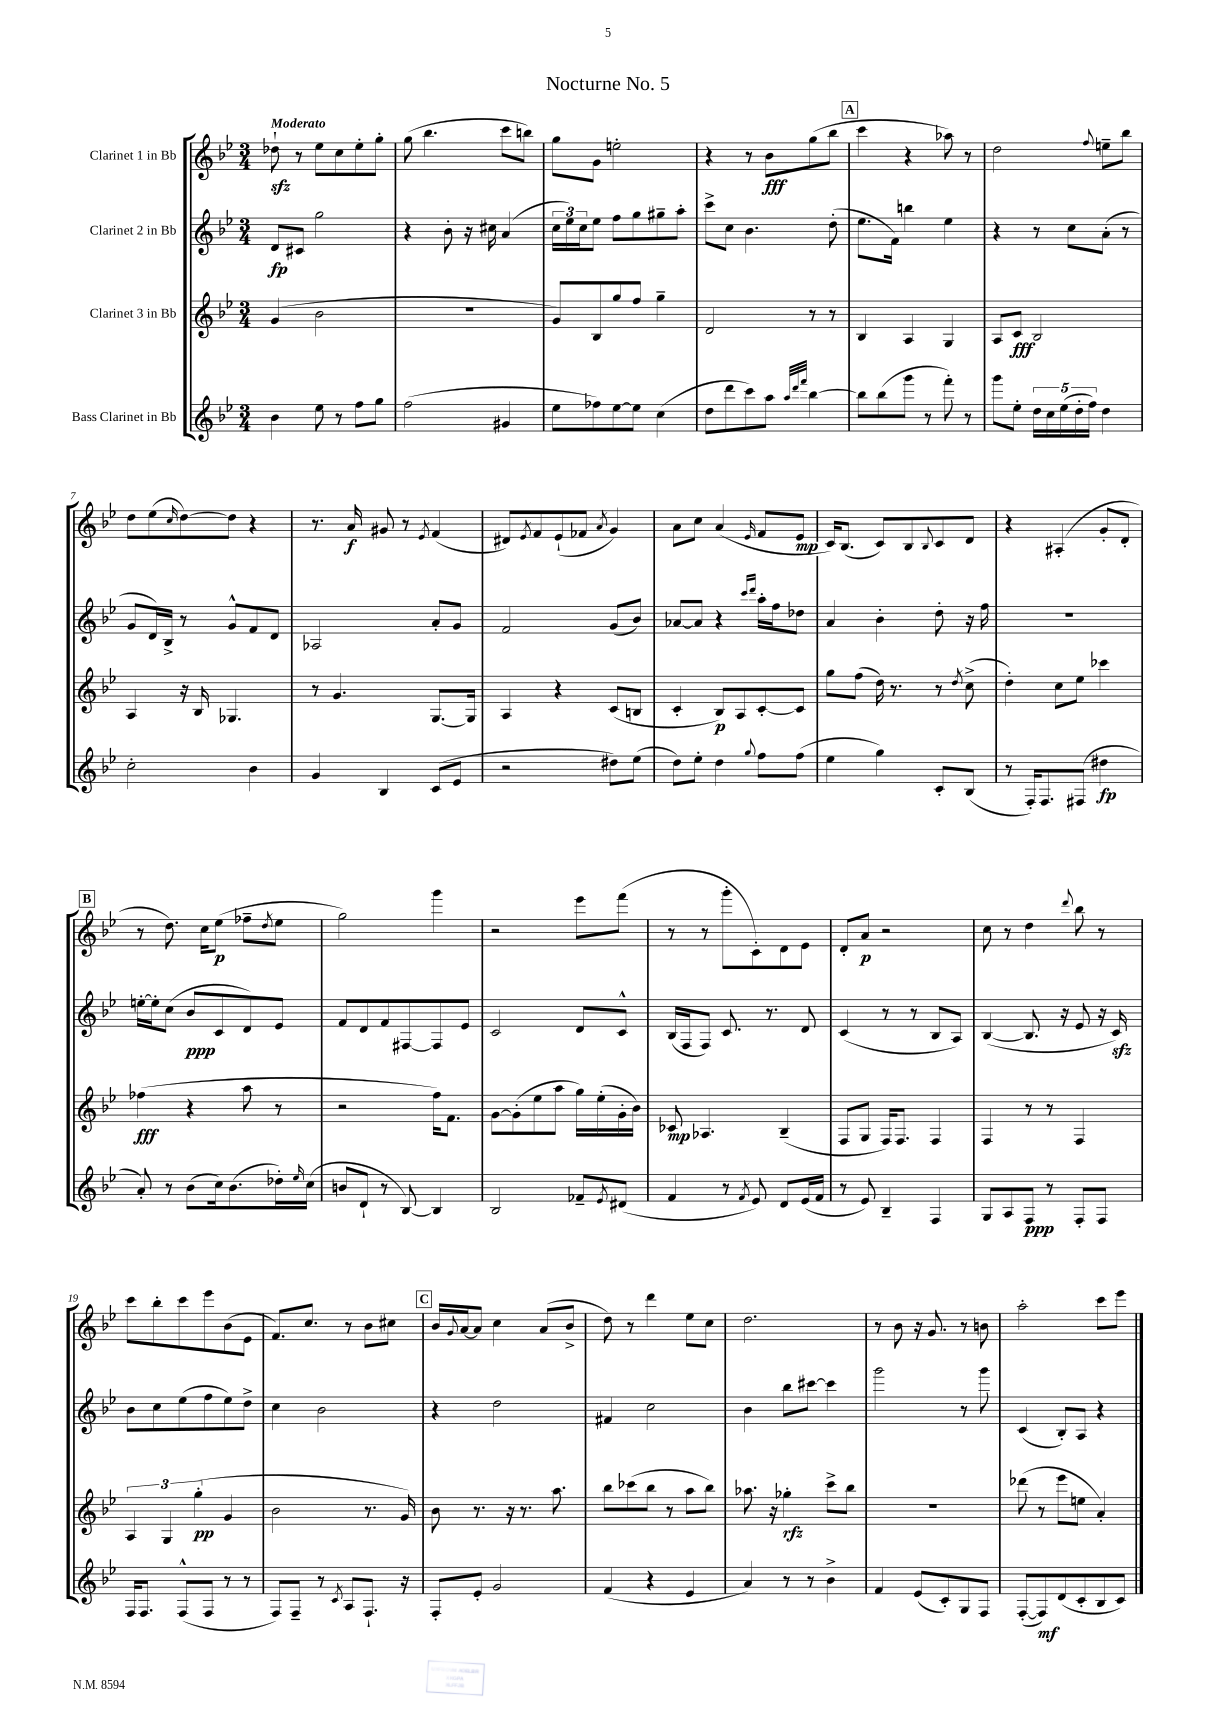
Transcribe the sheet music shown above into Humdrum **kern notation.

**kern	**kern	**kern	**kern
*staff4	*staff3	*staff2	*staff1
*clefG2	*clefG2	*clefG2	*clefG2
*k[b-e-]	*k[b-e-]	*k[b-e-]	*k[b-e-]
*M3/4	*M3/4	*M3/4	*M3/4
4b-\	(4g/	8d/L	8dd-`\
.	.	8c#/J	8r
8ee-\	2b-\	2gg\	8ee-\L
8r	.	.	8cc\
8ff\L	.	.	8ee-'\
8gg\J	.	.	8gg'\J
=	=	=	=
(2ff\	2.r	4r	(8gg\
.	.	.	4.bb-\
.	.	8b-'\	.
.	.	16r	.
.	.	16cc#\	.
4g#/	.	(4a/	8ccc\L
.	.	.	8bb\J)
=	=	=	=
8ee-\L	8g/L)	24cc\LL	8gg\L
.	.	24ee-\)	.
.	.	24cc\J	.
8ff-\)	8B-/	8ee-\J	8g\J
[8ee-\	8gg/	8ff\L	2ee'\
8ee-\]J	8ff/J	8gg\	.
(4cc\	4gg~\	8gg#~\	.
.	.	8aa'\J	.
=	=	=	=
8dd\L	2d/	8ccc^\L	4r
8ddd\	.	8cc\J	.
8ccc\)	.	4.b-\	8r
8aa\J	.	.	8b-\L
32qqaa/LLL	.	.	.
32qqddd/	.	.	.
32qqfff/JJJ	.	.	.
[4bb-\	8r	.	(8gg\
.	8r	(8dd'\	8bb-\J
=	=	=	=
8bb-\]L	4B-/	8.ee-\L	4ccc\
(8bb-\	.	.	.
.	.	16f\Jk)	.
8ggg\J	4A/	4bb\	4r
8r	.	.	.
8fff'\)	4G/	4ee-\	8aa-\)
8r	.	.	8r
=	=	=	=
8ggg\L	8A/L	4r	2dd\
8ee-'\J	8c/J	.	.
20dd\LL	2B-/	8r	.
20cc\	.	.	.
(20ee-\	.	.	.
.	.	8cc\L	.
20dd'\	.	.	.
20ff\JJ)	.	.	.
.	.	.	8qqff/
4dd\	.	(8a'\J	8ee~\L
.	.	8r	8bb-\J
=	=	=	=
2cc'\	4A/	8g/L	8dd\L
.	.	16d/L)	(8ee-\
.	.	16B-^/JJ	.
.	.	.	16qqcc/
.	16r	8r	[8dd\)
.	16B-/	.	.
.	4.G-/	8g^^/L	8dd\]J
4b-\	.	8f/	4r
.	.	8d/J	.
=	=	=	=
4g/	8r	2A-/	8.r
.	4.g/	.	.
.	.	.	16a/
4B-/	.	.	8g#/
.	.	.	8r
.	.	.	8qe-/
(8c/L	[8.G/L	8a'/L	(4f/
8e-/J	.	8g/J	.
.	16G/]Jk	.	.
=	=	=	=
2r	4A/	2f/	8d#/L)
.	.	.	8qe-/
.	.	.	8f/
.	4r	.	(8e-`/
.	.	.	8f-/J
.	.	.	8qa/
8dd#\L)	(8c/L	(8g/L	4g/)
(8ee-\J	8B/J	8b-/J)	.
=	=	=	=
8dd\L)	4c'/	[8a-/L	8a\L
8ee-'\J	.	8a-/]J	8cc\J
4dd\	8B-/L)	4r	(4a/
.	8A/	.	.
.	.	16qqccc/LL	.
8qqgg/	.	16qqddd/JJ	16qqe-/
8ff\L	[8c'/	16aa'\LL	8f/L
.	.	16ff\J	.
(8ff\J	8c/]J	8dd-\J	8e-/J
=	=	=	=
4ee-\	8gg\L	4a/	16c/LK)
.	.	.	(8.B-/J
.	(8ff\J	.	.
4gg\)	16dd\)	4b-'\	8c/L)
.	8.r	.	.
.	.	.	8B-/
.	.	.	8qqB-/
8c'/L	8r	8dd'\	8c/
.	8qdd/	.	.
(8B-/J	(8cc^\	16r	8d/J
.	.	16ff\	.
=	=	=	=
8r	4dd'\)	2.r	4r
16F'/LK)	.	.	.
8.F/	.	.	.
.	8cc\L	.	(4A#'/
(8F#/J	8ee-\J	.	.
4dd#\	4ccc-\	.	8g'/L
.	.	.	8d'/J
=	=	=	=
8a'/)	(4ff-\	[16ee'\LL	8r
.	.	16ee'\]J	.
8r	.	(8cc\J	8.dd\)
(8b-\L	4r	8b-/L	.
.	.	.	16cc\LK
16cc\k)	.	8c/	(8ee-\J
(8.b-\	.	.	.
.	8aa\	8d/)	8ff-~\L
.	.	.	8qdd/
16dd-'\L)	8r	8e-/J	8ee-\J
16qqee-/	.	.	.
(16cc\JJ	.	.	.
=	=	=	=
8b/L	2r	8f/L	2gg\)
8d`/J	.	8d/	.
8r	.	8f/	.
[8B-/)	.	[8F#/	.
4B-/]	16ff\LK)	8F#/]	4ggg\
.	8.f\J	.	.
.	.	8e-/J	.
=	=	=	=
2B-/	[8g\L	2c/	2r
.	(8g'\]	.	.
.	8ee-\	.	.
.	8aa\J	.	.
8f-~/L	16gg\LL)	8d/L	8eee-\L
.	(16ee-'\	.	.
8qe-/	.	.	.
(8d#/J	16g'\	8c^^/J	(8fff\J
.	16b-\JJ)	.	.
=	=	=	=
4f/	8c-/	(16B-/LL	8r
.	.	16F/J	.
.	4.A-/	8F/J)	8r
8r	.	8.c/	8ggg'\L
8qf/	.	.	.
8e-/)	.	.	8c'\)
.	.	8.r	.
8d/L	(4B-~/	.	8d\
(16e-/L	.	8d/	8e-\J
16f/JJ	.	.	.
=	=	=	=
8r	8F/L	(4c/	8d'/L
8e-/)	8G/J	.	8a/J
4B-~/	16F/LK)	8r	2r
.	8.F/J	.	.
.	.	8r	.
4F/	4F/	8B-/L	.
.	.	8A/J)	.
=	=	=	=
8G/L	4F/	([4B-/	8cc\
8A/	.	.	8r
8F/J	8r	8.B-/]	4dd\
8r	8r	.	.
.	.	16r	.
.	.	.	8qqddd/
8F'/L	4F/	8e-/	8bb-\
8F/J	.	16r	8r
.	.	16c/)	.
=	=	=	=
16F/LK	6A/	8b-\L	8ccc\L
8.F/J	.	.	.
.	.	8cc\	8bb-'\
.	6G/	.	.
(8F^^/L	.	(8ee-\	8ccc\
.	(6gg'\	.	.
8F/J	.	8ff\	8eee-\
8r	4g/	8ee-\)	(8b-\
8r	.	8dd^\J	8e-\J
=	=	=	=
8F/L)	2b-\	4cc\	8.f/L)
8F~/J	.	.	.
.	.	.	8.cc/J
8r	.	2b-\	.
8qc/	.	.	.
8A/L	.	.	8r
8.F`/J	8.r	.	8b-\L
.	.	.	8cc#\J
16r	16g/)	.	.
=	=	=	=
8F'/L	8b-\	4r	16b-/LL
.	.	.	8qqg/
.	.	.	[16a/J
8e-'/J	8.r	.	8a/]J
2g/	.	2dd\	4cc\
.	16r	.	.
.	8.r	.	.
.	.	.	(8a/L
.	8.aa\	.	.
.	.	.	8b-^/J
=	=	=	=
(4f/	8bb-\L	4f#/	8dd\)
.	(8ccc-\	.	8r
4r	8bb-\J	2cc\	4ddd\
.	8r	.	.
4e-/	8aa\L	.	8ee-\L
.	8bb-\J)	.	8cc\J
=	=	=	=
4a/)	8.aa-\	4b-\	2.dd\
.	16r	.	.
8r	4gg-'\	8bb-\L	.
8r	.	[8ccc#\J	.
4b-^\	8ccc^\L	4ccc#\]	.
.	8bb-\J	.	.
=	=	=	=
4f/	2.r	2ggg\	8r
.	.	.	8b-\
(8e-/L	.	.	16r
.	.	.	8.g/
8c'/)	.	.	.
8G/	.	8r	8r
8F/J	.	8ggg\	8b\
=	=	=	=
([8F'/L	(8ddd-\	(4c/	2aa'\
8F/])	8r	.	.
(8d/	8eee-\L	8B-'/L)	.
8c'/	8ee\J	8A/J	.
8B-/	4a'/)	4r	8ccc\L
8c/J)	.	.	8eee-\J
==	==	==	==
*-	*-	*-	*-
